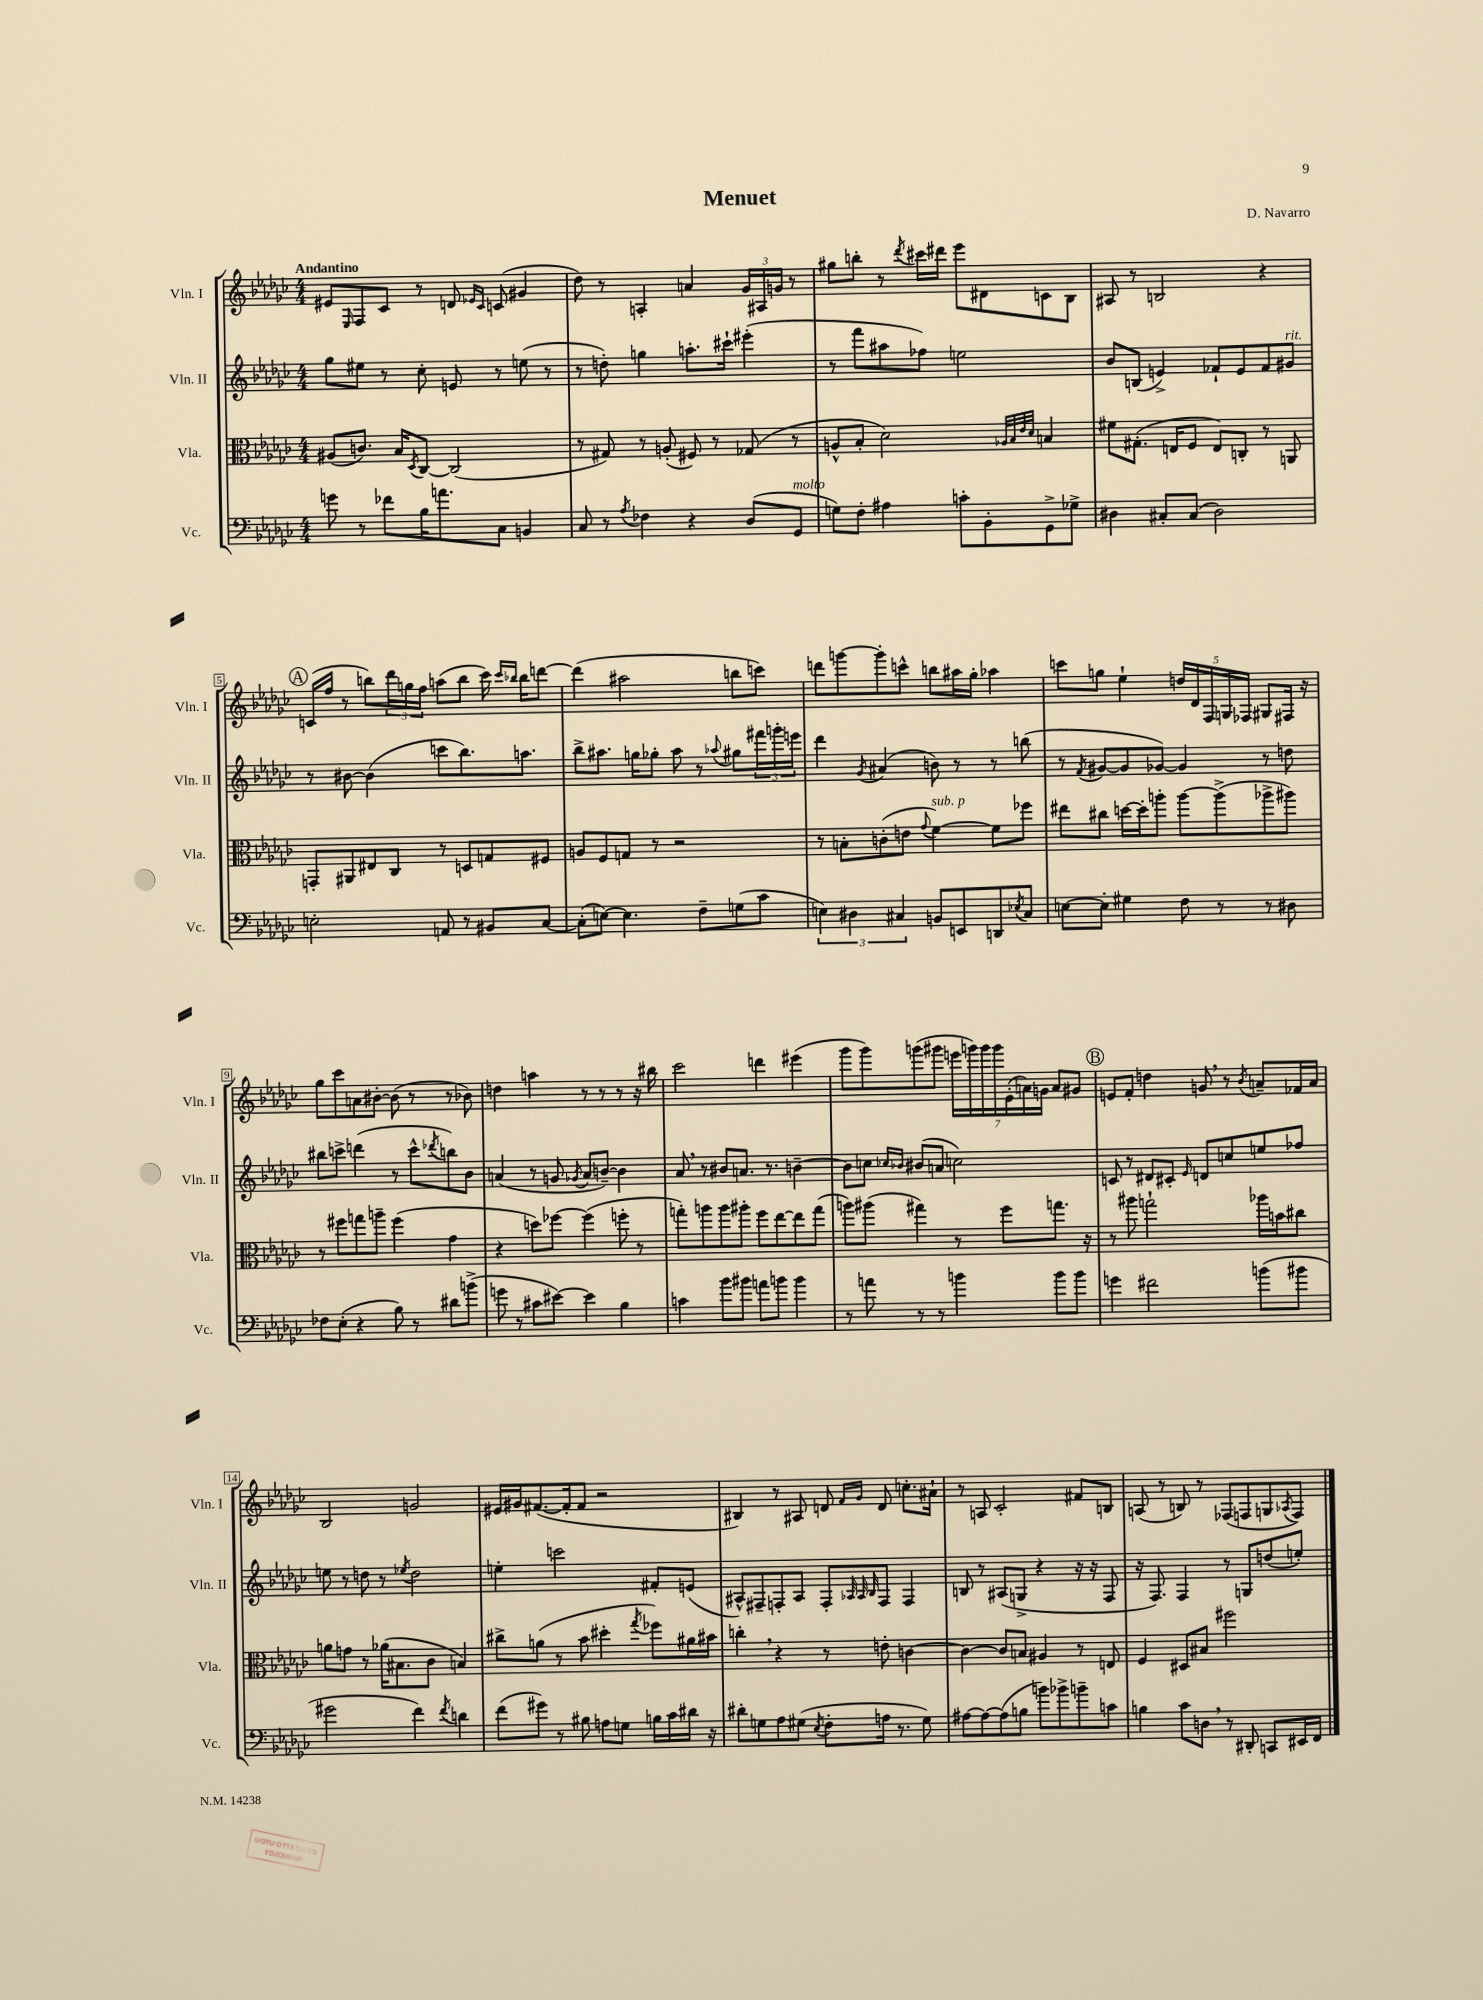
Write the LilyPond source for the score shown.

\header { title = "Menuet" composer = "D. Navarro" }
<<
\new StaffGroup <<
\new Staff = "s0" \with { instrumentName = "Vln. I" shortInstrumentName = "Vln. I" } {
    \clef treble \key ges \major \numericTimeSignature \time 4/4 \tempo "Andantino"
    eis'8 \grace { ees16 } f8 ces'8 r8 d'8 \grace { ees'16 ces'16 } c'8( gis'4 |
    des''8) r8 a4-. a'4 \tuplet 3/2 { ges'16 ais16 g'16 } r8 |
    gis''8 b''8-. r8 \acciaccatura { des'''8 } cis'''16 dis'''16 ees'''8 dis'8 c'8 bes8 |
    ais8 r8 b2 r4 |
    \mark \markup { \circle "A" } c'16( f''16 r8 b''8) \tuplet 3/2 { des'''16 g''16 f''16 } a''8( b''8 ces'''16) \grace { ces'''16 bes''16 } bes''16 d'''8~ |
    d'''4( ais''2 b''8 c'''8) |
    d'''8 g'''8~ g'''8-. c'''8-^ b''8 ais''16 ges''16-. aes''4 |
    c'''8 g''8 ees''4-! \tuplet 5/4 { d''16 des'16 f16 g16 fes16 } gis8 fis16 r16 |
    ges''8 ces'''8 a'8 bis'8~-. bis'8( r8 r8 bes'8) |
    d''4 a''4 r8 r8 r8 r16 bis''16 |
    ces'''2 d'''4 eis'''4( |
    ges'''8 ges'''8) g'''8( gis'''8 \tuplet 7/4 { e'''16 g'''16) g'''16 g'''16 ees'16-.( a'16) g'16 } a'8 gis'8 |
    \mark \markup { \circle "B" } e'8 f'8-. d''4 g'8 \breathe r8 \acciaccatura { bes'8 } a'8-- fes'16 a'16 |
    bes2 g'2 |
    eis'16 gis'16 fis'8.~( fis'16-. fis'8 r2 |
    bis4) r8 ais8 d'8 \grace { f'16 ges'16 } d'8 c''8.-. ais'16-! |
    r8 a8 ces'2-. fis'8 b8 |
    a8( r8 b8) r8 fes8( f8 g8 \acciaccatura { aes8 } f8) \bar "|." |
}
\new Staff = "s1" \with { instrumentName = "Vln. II" shortInstrumentName = "Vln. II" } {
    \clef treble \key ges \major \numericTimeSignature \time 4/4
    ges''8 eis''8 r8 ces''8-. e'8 r8 e''8( r8 |
    r8 d''8-.) g''4 a''8.-. cis'''16-! eis'''4-.( |
    r8 f'''8 ais''8 fes''8) e''2 |
    bes'8 b8( e'4->) fes'8-! e'8 fes'8 gis'8^\markup { \italic "rit." } |
    \mark \markup { \circle "A" } r8 bis'8~ bis'4( c'''8 bes''8.) a''8. |
    bes''8-> ais''8. g''16 ges''8-. ais''8 r8 \appoggiatura { aes''8 } gis''8 \tuplet 3/2 { fis'''16 g'''16-. e'''16 } |
    des'''4 \acciaccatura { ges'8 } ais'4( b'8) r8 r8 b''8( |
    r8 \acciaccatura { f'8 } gis'8~ gis'8 ges'8~) ges'4 r8 d''8 |
    bis''8 c'''8-> d'''4( r8 c'''8-^ \acciaccatura { des'''8 } b''8) bes'8 |
    a'4( r8 g'8 \acciaccatura { ges'8 } a'8 b'8~--) b'4 |
    aes'8 \breathe r8 bis'8 a'8. r8. b'4~-- |
    b'8 c''8 \grace { ces''16 bes'16 } bis'8( a'8 c''2) |
    \mark \markup { \circle "B" } c'8 r8 dis'8 cis'8-. \grace { ees'16 } d'8 c''8 e''8 fes''8 |
    e''8 r8 d''8 r8 \acciaccatura { ees''8 } d''2 |
    e''4-. c'''2 fis'8-. e'8( |
    ais8-^) fis8-- f8-. ais8 f8-. \grace { aes32 aes32 bes32 } f8 f4 |
    b8 r8 ais8( g8-> r4 r16 r16 f8 |
    r16 f8.) f4 r8 g8 d''8( e''8-.) \bar "|." |
}
\new Staff = "s2" \with { instrumentName = "Vla." shortInstrumentName = "Vla." } {
    \clef alto \key ges \major \numericTimeSignature \time 4/4
    ais8( c'8.) bes16 \acciaccatura { des8 } ces8~ ces2( |
    r8 gis8) r8 a8-.( fis8) r8 ges8( r8 |
    a8-^ bes8-. des'2) \grace { aes32 bes32 ees'32 des'32 } b4 |
    fis'8 gis8.-.( e16 f8 e8) c8-. r8 a,8 |
    \mark \markup { \circle "A" } g,8-. ais,8 eis8 ces8 r8 d8 g8 fis8 |
    a8 f8 g8 r8 r2 |
    r8 b8-. c'8-.( e'8 \appoggiatura { ges'8 } f'4~^\markup { \italic "sub. p" }) f'8 fes''8 |
    eis''8 cis''8 d''16~ d''16-. a''8-. a''8~ a''8->( aes''8-> ais''8) |
    r8 fis''8 g''8 a''8-- fis''4( ges'4 |
    r4 d''8) fes''8~ fes''4( f''8-. r8 |
    g''8-.) a''8 a''8 ais''8-. f''8 ees''8~ ees''8 g''8( |
    a''8) ais''8( gis''4) r8 f''8 g''8. r16 |
    \mark \markup { \circle "B" } r8 ais''8 g''2-! aes''16 b'16 cis''8 |
    a'8 g'8 r8 aes'16( bis8. ces'8 b4) |
    cis''8-> a'8( r8 bes'8 dis''4-. \acciaccatura { ges''8 } fes''8) ais'16 bis'16 |
    c''4-. \breathe r4 r8 e'8-. c'4~ |
    c'4~ c'8 b8 ais4 r8 e8 |
    f4 dis8 bis8 fis''2 \bar "|." |
}
\new Staff = "s3" \with { instrumentName = "Vc." shortInstrumentName = "Vc." } {
    \clef bass \key ges \major \numericTimeSignature \time 4/4
    g'8 r8 fes'8 bes16 a'8. ces8 b,4 |
    ces8 r8 \acciaccatura { aes8 } fes4 r4 des8( ges,8^\markup { \italic "molto" } |
    g8) f8-. ais4 c'8-. bes,8-. ges,8-> ges8-> |
    dis4 cis8-. cis8( dis2) |
    \mark \markup { \circle "A" } e2-. a,8 r8 bis,8 ces8~ |
    ces8-.( e8~) e4. f8-- g8( ces'8 |
    \tuplet 3/2 { e4) dis4 cis4 } b,8 e,8 d,8 \acciaccatura { ees8 } cis8 |
    e8~ e8-. gis4 f8 r8 r8 dis8 |
    fes8 ees8-.( r4 bes8) r8 dis'8 b'8->( |
    g'8 r8 cis'8 eis'8~) eis'4 bes4 |
    c'4 bes'8 bis'8 a'8 b'8 b'4 |
    r8 a'8 r8 r8 b'4 b'8 b'8 |
    \mark \markup { \circle "B" } g'4 fis'2 b'8( bis'8 |
    gis'2 f'4) \acciaccatura { f'8 } d'4 |
    f'8( gis'8) r8 bis8 a8 g8 b16 ces'16 dis'16 r16 |
    dis'8-. g8 aes8 gis8( \acciaccatura { ees8 } f8-. a16 r8. gis8) |
    ais8~ ais8~ ais8( b8 b'8) bes'8-> b'8-- c'8 |
    b4 ces'8 d8 \breathe r8 dis,8-. c,8 eis,16 f,16 \bar "|." |
}
>>
>>
\layout { \context { \Score \override BarNumber.stencil = #(make-stencil-boxer 0.1 0.3 ly:text-interface::print) } }
